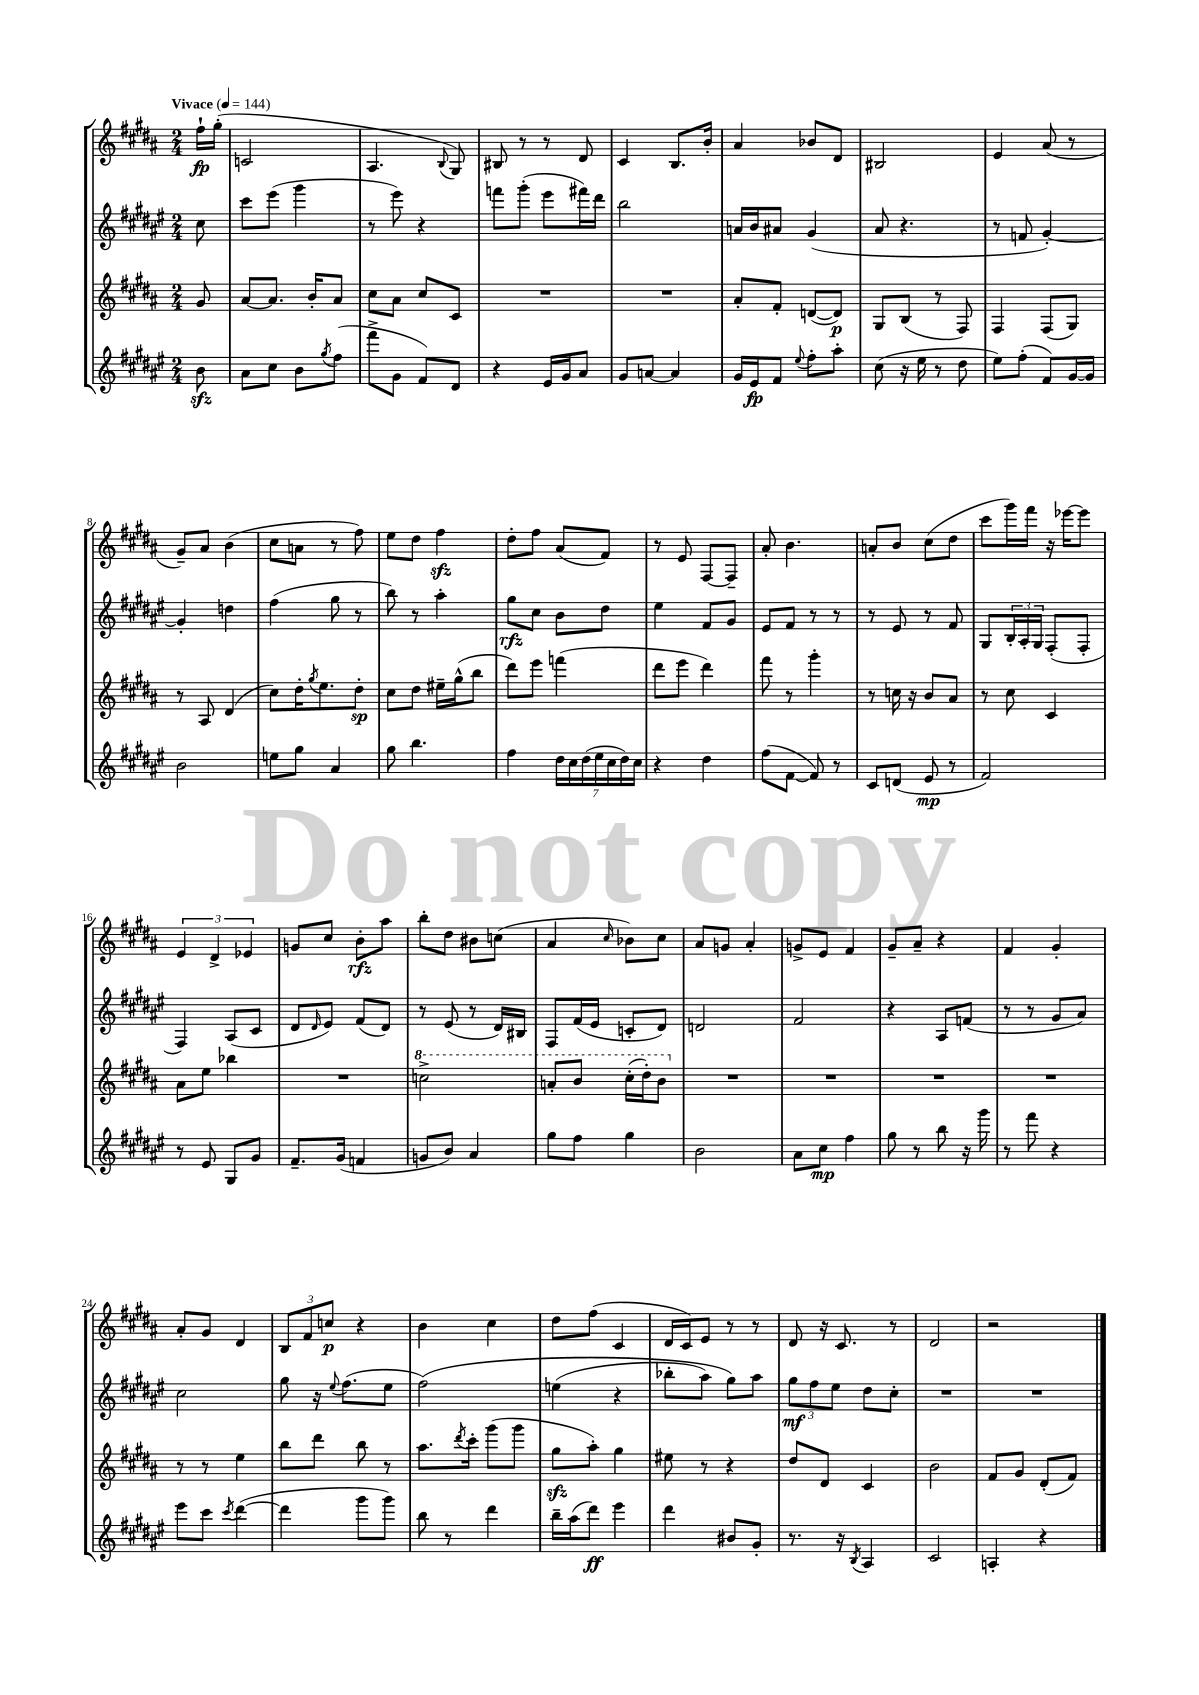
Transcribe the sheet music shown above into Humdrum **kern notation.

**kern	**dynam	**kern	**dynam	**kern	**dynam	**kern	**dynam
*part4	*part4	*part3	*part3	*part2	*part2	*part1	*part1
*staff4	*staff4	*staff3	*staff3	*staff2	*staff2	*staff1	*staff1
*clefG2	*	*clefG2	*	*clefG2	*	*clefG2	*
*k[f#c#g#d#a#e#]	*	*k[f#c#g#d#a#]	*	*k[f#c#g#d#a#e#]	*	*k[f#c#g#d#a#]	*
*M2/4	*	*M2/4	*	*M2/4	*	*M2/4	*
*MM144	*	*MM144	*	*MM144	*	*MM144	*
=	=	=	=	=	=	=	=
!	!	!	!	!	!	!LO:TX:a:B:t=Vivace	!
8bzz\	.	8g#/	.	8cc#\	.	16ff#`\LL	fp
.	.	.	.	.	.	(16gg#'\JJ	.
=1	=1	=1	=1	=1	=1	=1	=1
8a#\L	.	[8a#/L	.	8ccc#\L	.	2cn/	.
8cc#\J	.	8.a#/J]	.	(8eee#\J	.	.	.
8b\L	.	.	.	4ggg#\	.	.	.
.	.	16b'/KL	.	.	.	.	.
8qgg#/	.	.	.	.	.	.	.
(8ff#\J	.	8a#/J	.	.	.	.	.
=2	=2	=2	=2	=2	=2	=2	=2
8fff#^\L	.	8cc#\L	.	8r	.	4.A#/	.
8g#\J	.	8a#\J	.	8eee#\)	.	.	.
8f#/L)	.	8cc#/L	.	4r	.	.	.
.	.	.	.	.	.	8qqB/	.
8d#/J	.	8c#/J	.	.	.	8G#/)	.
=3	=3	=3	=3	=3	=3	=3	=3
4r	.	2r	.	8fffn\L	.	8B#X/	.
.	.	.	.	(8ggg#'\J	.	8r	.
16e#/LL	.	.	.	8eee#\L	.	8r	.
16g#/J	.	.	.	.	.	.	.
8a#/J	.	.	.	16fff#X\L)	.	8d#/	.
.	.	.	.	16ddd#\JJ	.	.	.
=4	=4	=4	=4	=4	=4	=4	=4
8g#/L	.	2r	.	2bb\	.	4c#/	.
[8an/J	.	.	.	.	.	.	.
4a/]	.	.	.	.	.	8.B/L	.
.	.	.	.	.	.	16b'/Jk	.
=5	=5	=5	=5	=5	=5	=5	=5
16g#/LL	.	8a#'/L	.	16an/LL	.	4a#/	.
16e#/J	fp	.	.	16b/J	.	.	.
8f#/J	.	8f#'/J	.	8a#X/J	.	.	.
8qqee#/	.	.	.	.	.	.	.
8ff#'\L	.	([8dn/L	.	(4g#/	.	8b-X/L	.
8aa#'\J	.	8d/J])	p	.	.	8d#/J	.
=6	=6	=6	=6	=6	=6	=6	=6
(8cc#\	.	8G#/L	.	8a#/	.	2B#X/	.
16r	.	(8B/J	.	4.r	.	.	.
16ee#\	.	.	.	.	.	.	.
8r	.	8r	.	.	.	.	.
8dd#\	.	8F#/)	.	.	.	.	.
=7	=7	=7	=7	=7	=7	=7	=7
8ee#\L)	.	4F#/	.	8r	.	4e/	.
(8ff#'\J	.	.	.	8fn/	.	.	.
8f#/L)	.	(8F#/L	.	[4g#'/)	.	(8a#/	.
[16g#/L	.	8G#/J)	.	.	.	8r	.
16g#/JJ]	.	.	.	.	.	.	.
!!LO:LB:g=z
=8	=8	=8	=8	=8	=8	=8	=8
2b\	.	8r	.	4g#'/]	.	8g#~/L)	.
.	.	8A#/	.	.	.	8a#/J	.
.	.	(4d#/	.	4ddn\	.	(4b\	.
=9	=9	=9	=9	=9	=9	=9	=9
8een\L	.	8cc#\L)	.	(4ff#\	.	8cc#\L	.
8gg#\J	.	16dd#'\K	.	.	.	8an\J	.
.	.	8qgg#/	.	.	.	.	.
.	.	8.ee\	.	.	.	.	.
4a#/	.	.	.	8gg#\	.	8r	.
.	.	8dd#'\J	sp	8r	.	8ff#\)	.
=10	=10	=10	=10	=10	=10	=10	=10
8gg#\	.	8cc#\L	.	8bb\)	.	8ee\L	.
4.bb\	.	8dd#\J	.	8r	.	8dd#\J	.
.	.	16ee#X~\LL	.	4aa#'\	.	4ff#zz\	.
.	.	(16gg#^^\J	.	.	.	.	.
.	.	8bb\J	.	.	.	.	.
=11	=11	=11	=11	=11	=11	=11	=11
4ff#\	.	8ddd#\L)	.	8gg#\L	rfz	8dd#'\L	.
.	.	8eee\J	.	8cc#\J	.	8ff#\J	.
28dd#\LL	.	(4fffn\	.	8b\L	.	(8a#/L	.
28cc#\	.	.	.	.	.	.	.
(28dd#\	.	.	.	.	.	.	.
28ee#\	.	.	.	.	.	.	.
.	.	.	.	8dd#\J	.	8f#/J)	.
28cc#\	.	.	.	.	.	.	.
28dd#\)	.	.	.	.	.	.	.
28cc#\JJ	.	.	.	.	.	.	.
=12	=12	=12	=12	=12	=12	=12	=12
4r	.	8ddd#\L	.	4ee#\	.	8r	.
.	.	8eee\J	.	.	.	8e/	.
4dd#\	.	4ddd#\)	.	8f#/L	.	[8F#/L	.
.	.	.	.	8g#/J	.	8F#~/J]	.
=13	=13	=13	=13	=13	=13	=13	=13
(8ff#\L	.	8fff#\	.	8e#/L	.	8a#'/	.
[8f#\J	.	8r	.	8f#/J	.	4.b\	.
8f#/])	.	4ggg#'\	.	8r	.	.	.
8r	.	.	.	8r	.	.	.
=14	=14	=14	=14	=14	=14	=14	=14
8c#/L	.	8r	.	8r	.	8an'/L	.
(8dn/J	.	16ccn\	.	8e#/	.	8b/J	.
.	.	16r	.	.	.	.	.
8e#/	mp	8b/L	.	8r	.	(8cc#\L	.
8r	.	8a#/J	.	8f#/	.	8dd#\J	.
=15	=15	=15	=15	=15	=15	=15	=15
2f#/)	.	8r	.	8G#/L	.	8ccc#\L	.
.	.	8cc#\	.	24B'/L	.	16ggg#\L)	.
.	.	.	.	24A#'/	.	.	.
.	.	.	.	.	.	16fff#\JJ	.
.	.	.	.	24G#/JJ	.	.	.
.	.	4c#/	.	(8F#'/L	.	16r	.
.	.	.	.	.	.	[16eee-X\KL	.
.	.	.	.	8F#'/J	.	8eee-\J]	.
!!LO:LB:g=z
=16	=16	=16	=16	=16	=16	=16	=16
8r	.	8a#\L	.	4F#/)	.	6e/	.
8e#/	.	8ee\J	.	.	.	.	.
.	.	.	.	.	.	6d#^/	.
8G#/L	.	4bb-X\	.	(8A#/L	.	.	.
.	.	.	.	.	.	6e-X/	.
8g#/J	.	.	.	8c#/J	.	.	.
=17	=17	=17	=17	=17	=17	=17	=17
8.f#~/L	.	2r	.	8d#/L	.	8gn/L	.
.	.	.	.	16qqd#/	.	.	.
.	.	.	.	8e#/J)	.	8cc#/J	.
(16g#/Jk	.	.	.	.	.	.	.
4fn/	.	.	.	(8f#/L	.	8b'\L	rfz
.	.	.	.	8d#/J)	.	8aa#\J	.
=18	=18	=18	=18	=18	=18	=18	=18
*	*	*8va	*	*	*	*	*
8gn/L	.	2cccn^\	.	8r	.	8bb'\L	.
8b/J)	.	.	.	(8e#/	.	8dd#\J	.
4a#/	.	.	.	8r	.	8b#X\L	.
.	.	.	.	16d#/LL)	.	(8ccn\J	.
.	.	.	.	16B#X/JJ	.	.	.
=19	=19	=19	=19	=19	=19	=19	=19
8gg#\L	.	8aan'/L	.	8F#/L	.	4a#/	.
8ff#\J	.	8bb/J	.	(16f#/L	.	.	.
.	.	.	.	16e#/JJ	.	.	.
.	.	.	.	.	.	16qqcc#/	.
4gg#\	.	(16ccc#'\LL	.	8cn'/L	.	8b-X\L)	.
.	.	16ddd#'\J)	.	.	.	.	.
.	.	8bb\J	.	8d#/J)	.	8cc#\J	.
=20	=20	=20	=20	=20	=20	=20	=20
*	*	*X8va	*	*	*	*	*
2b\	.	2r	.	2dn/	.	8a#/L	.
.	.	.	.	.	.	8gn/J	.
.	.	.	.	.	.	4a#'/	.
=21	=21	=21	=21	=21	=21	=21	=21
8a#\L	.	2r	.	2f#/	.	8gn^/L	.
8cc#\J	mp	.	.	.	.	8e/J	.
4ff#\	.	.	.	.	.	4f#/	.
=22	=22	=22	=22	=22	=22	=22	=22
8gg#\	.	2r	.	4r	.	8g#~/L	.
8r	.	.	.	.	.	8a#~/J	.
8bb\	.	.	.	8A#/L	.	4r	.
16r	.	.	.	(8fn/J	.	.	.
16ggg#\	.	.	.	.	.	.	.
=23	=23	=23	=23	=23	=23	=23	=23
8r	.	2r	.	8r	.	4f#/	.
8fff#\	.	.	.	8r	.	.	.
4r	.	.	.	8g#/L	.	4g#'/	.
.	.	.	.	8a#/J)	.	.	.
!!LO:LB:g=z
=24	=24	=24	=24	=24	=24	=24	=24
8eee#\L	.	8r	.	2cc#\	.	8a#'/L	.
8ccc#\J	.	8r	.	.	.	8g#/J	.
8qccc#/	.	.	.	.	.	.	.
([4ddd#\	.	4ee\	.	.	.	4d#/	.
=25	=25	=25	=25	=25	=25	=25	=25
4ddd#\]	.	8bb\L	.	8gg#\	.	12B/L	.
.	.	.	.	.	.	12f#/	.
.	.	8ddd#\J	.	16r	.	.	.
.	.	.	.	.	.	12ccn/J	p
.	.	.	.	8qqee#/	.	.	.
.	.	.	.	(8.ff#\L	.	.	.
8ggg#\L	.	8bb\	.	.	.	4r	.
8ggg#\J)	.	8r	.	8ee#\J	.	.	.
=26	=26	=26	=26	=26	=26	=26	=26
8bb\	.	8.aa#\L	.	(2ff#\)	.	4b\	.
8r	.	.	.	.	.	.	.
.	.	8qddd#/	.	.	.	.	.
.	.	16ccc#'\Jk	.	.	.	.	.
4ddd#\	.	(8ggg#\L	.	.	.	4cc#\	.
.	.	8ggg#\J	.	.	.	.	.
=27	=27	=27	=27	=27	=27	=27	=27
16bb~\LL	.	8gg#zz\L	.	(4een\	.	8dd#\L	.
(16aa#\J	.	.	.	.	.	.	.
8ddd#\J)	ff	8aa#'\J)	.	.	.	(8ff#\J	.
4eee#\	.	4gg#\	.	4r	.	4c#/	.
=28	=28	=28	=28	=28	=28	=28	=28
4ddd#\	.	8ee#X\	.	8bb-X'\L	.	16d#/LL	.
.	.	.	.	.	.	16c#/J)	.
.	.	8r	.	8aa#\J)	.	8e/J	.
8b#X/L	.	4r	.	8gg#\L)	.	8r	.
8g#'/J	.	.	.	8aa#\J	.	8r	.
=29	=29	=29	=29	=29	=29	=29	=29
8.r	.	8dd#/L	.	12gg#\L	mf	8d#/	.
.	.	.	.	12ff#\	.	.	.
.	.	8d#/J	.	.	.	16r	.
.	.	.	.	12ee#\J	.	.	.
16r	.	.	.	.	.	8.c#/	.
8qB/	.	.	.	.	.	.	.
4A#/	.	4c#/	.	8dd#\L	.	.	.
.	.	.	.	8cc#'\J	.	8r	.
=30	=30	=30	=30	=30	=30	=30	=30
2c#/	.	2b\	.	2r	.	2d#/	.
=31	=31	=31	=31	=31	=31	=31	=31
4An'/	.	8f#/L	.	2r	.	2r	.
.	.	8g#/J	.	.	.	.	.
4r	.	(8d#'/L	.	.	.	.	.
.	.	8f#/J)	.	.	.	.	.
==	==	==	==	==	==	==	==
*-	*-	*-	*-	*-	*-	*-	*-
